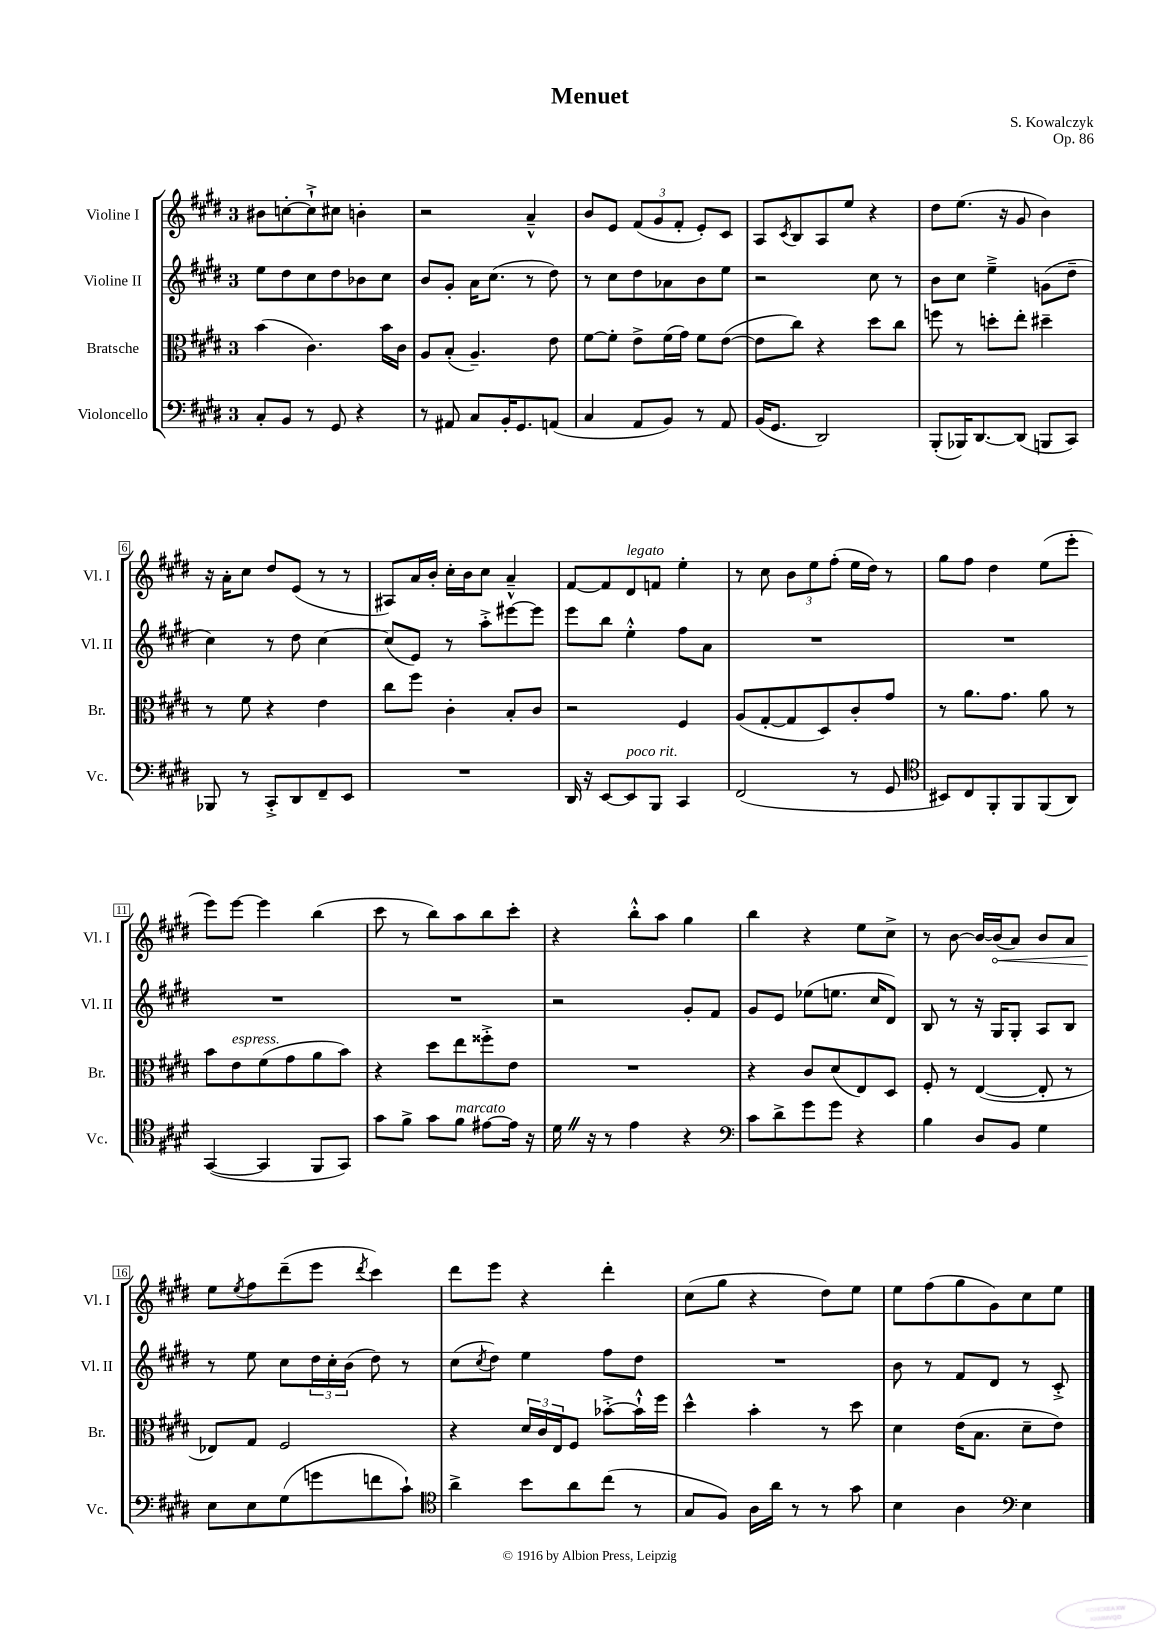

**kern	**kern	**kern	**kern
*staff4	*staff3	*staff2	*staff1
*clefF4	*clefC3	*clefG2	*clefG2
*k[f#c#g#d#]	*k[f#c#g#d#]	*k[f#c#g#d#]	*k[f#c#g#d#]
*M3/4	*M3/4	*M3/4	*M3/4
8C#'	(4b	8ee	8b#
8BB	.	8dd#	[8cc'
8r	4.c#)	8cc#	8cc`^]
8GG#	.	8dd#	8cc#
4r	.	8b-	4b'
.	16b	8cc#	.
.	16c#	.	.
=	=	=	=
8r	8A	8b	2r
8AA#	(8B'	8g#'	.
8C#	4.A~)	16a	.
.	.	(8.cc#	.
16BB'	.	.	.
8.GG#	.	.	.
.	.	8r	4a~^^
(8AA	8e	8dd#)	.
=	=	=	=
4C#	[8f#	8r	8b
.	8f#']	8cc#	8e
8AA	8e^	8dd#	(12f#
.	.	.	12g#
8BB)	(16f#	8a-	.
.	.	.	12f#'
.	16g#)	.	.
8r	8f#	8b	8e')
8AA	([8e	8ee	8c#
=	=	=	=
(16BB	8e]	2r	8A
8.GG#	.	.	.
.	.	.	8qc#
.	8cc#)	.	8B
2DD#)	4r	.	8A
.	.	.	8ee
.	8dd#	8cc#	4r
.	8cc#	8r	.
=	=	=	=
(8BBB'	8ff	8b	8dd#
16BBB-)	8r	8cc#	(8.ee
[8.DD#	.	.	.
.	8dd'	4ee~^	.
.	.	.	16r
(8DD#]	8ee'	.	8g#
8BBB	4dd#~	(8g	4b)
8CC#)	.	8dd#~	.
=	=	=	=
8BBB-	8r	4cc#)	16r
.	.	.	16a'
8r	8f#	.	8cc#
8CC#'^	4r	8r	8dd#
8DD#	.	8dd#	(8e
8FF#~	4e	[4cc#	8r
8EE	.	.	8r
=	=	=	=
2.r	8cc#	(8cc#]	8A#)
.	8ff#	8e)	16a
.	.	.	16b'
.	4c#'	8r	16cc#'
.	.	.	16b
.	.	8aa'^	8cc#
.	8B'	[8eee#	4a~^^
.	8c#	8eee#]	.
=	=	=	=
16DD#	2r	8eee	[8f#
16r	.	.	.
[8EE	.	8bb	8f#]
8EE]	.	4ee'^^	8d#
8BBB	.	.	8f
4CC#	4F#	8ff#	4ee'
.	.	8a	.
=	=	=	=
(2FF#	(8A	2.r	8r
.	[8G#'	.	8cc#
.	8G#]	.	12b
.	.	.	12ee
.	8D#)	.	.
.	.	.	(12ff#'
8r	8c#'	.	16ee
.	.	.	16dd#)
8GG#	8g#	.	8r
=	=	=	=
*clefC4	*	*	*
8BB#)	8r	2.r	8gg#
8C#	8.a	.	8ff#
8FF#'	.	.	4dd#
.	8.g#	.	.
8FF#	.	.	.
(8FF#	8a	.	(8ee
8AA)	8r	.	8eee'
=	=	=	=
([4GG#	8b	2.r	8eee)
.	8e	.	[8eee
4GG#]	(8f#	.	4eee]
.	8g#	.	.
8FF#	8a	.	(4bb
8GG#)	8b)	.	.
=	=	=	=
8g#	4r	2.r	8ccc#
8f#^	.	.	8r
8g#	8dd#	.	8bb)
8f#	8ee	.	8aa
[8e#	8ff##'^	.	8bb
16e#]	8e	.	8ccc#'
16r	.	.	.
=	=	=	=
16d#	2.r	2r	4r
16r	.	.	.
8r	.	.	.
4e	.	.	8bb'^^
.	.	.	8aa
4r	.	8g#'	4gg#
.	.	8f#	.
=	=	=	=
*clefF4	*	*	*
8c#	4r	8g#	4bb
8d#^	.	8e	.
8g#	8c#	(8ee-	4r
8g#	(8d#	8.ee	.
4r	8E)	.	8ee
.	.	16cc#	.
.	8D#	8d#)	8cc#^
=	=	=	=
4B	8F#'	8B	8r
.	8r	8r	[8b
8D#	([4E	16r	16b_
.	.	16G#	(16b]
8BB	.	8G#'	8a)
4G#	8E']	8A	8b
.	8r	8B	8a
=	=	=	=
8E	8E-)	8r	8ee
.	.	.	8qee
8E	8G#	8ee	8ff#
(8G#	2F#	8cc#	(8ddd#~
8g	.	24dd#	8eee
.	.	24cc#'	.
.	.	(24b	.
.	.	.	8qddd#
8f	.	8dd#)	4ccc#)
8c#`)	.	8r	.
=	=	=	=
*clefC4	*	*	*
4a^	4r	(8cc#	8ddd#
.	.	8qcc#	.
.	.	8dd#)	8eee
8b	24d#	4ee	4r
.	24c#	.	.
.	24E	.	.
8a	8F#	.	.
(8cc#	[8b-'^	8ff#	4ddd#'
8r	16b-`^^]	8dd#	.
.	16ff#	.	.
=	=	=	=
8G#	4dd#^^	2.r	(8cc#
8F#)	.	.	8gg#
16A	4b'	.	4r
16a	.	.	.
8r	.	.	.
8r	8r	.	8dd#)
8g#	8dd#	.	8ee
=	=	=	=
4B	4d#	8b	8ee
.	.	8r	(8ff#
4A	(16e	8f#	8gg#
.	8.B	.	.
.	.	8d#	8g#)
*clefF4	*	*	*
4E	8d#~	8r	8cc#
.	8e)	8c#'^	8ee
==	==	==	==
*-	*-	*-	*-
